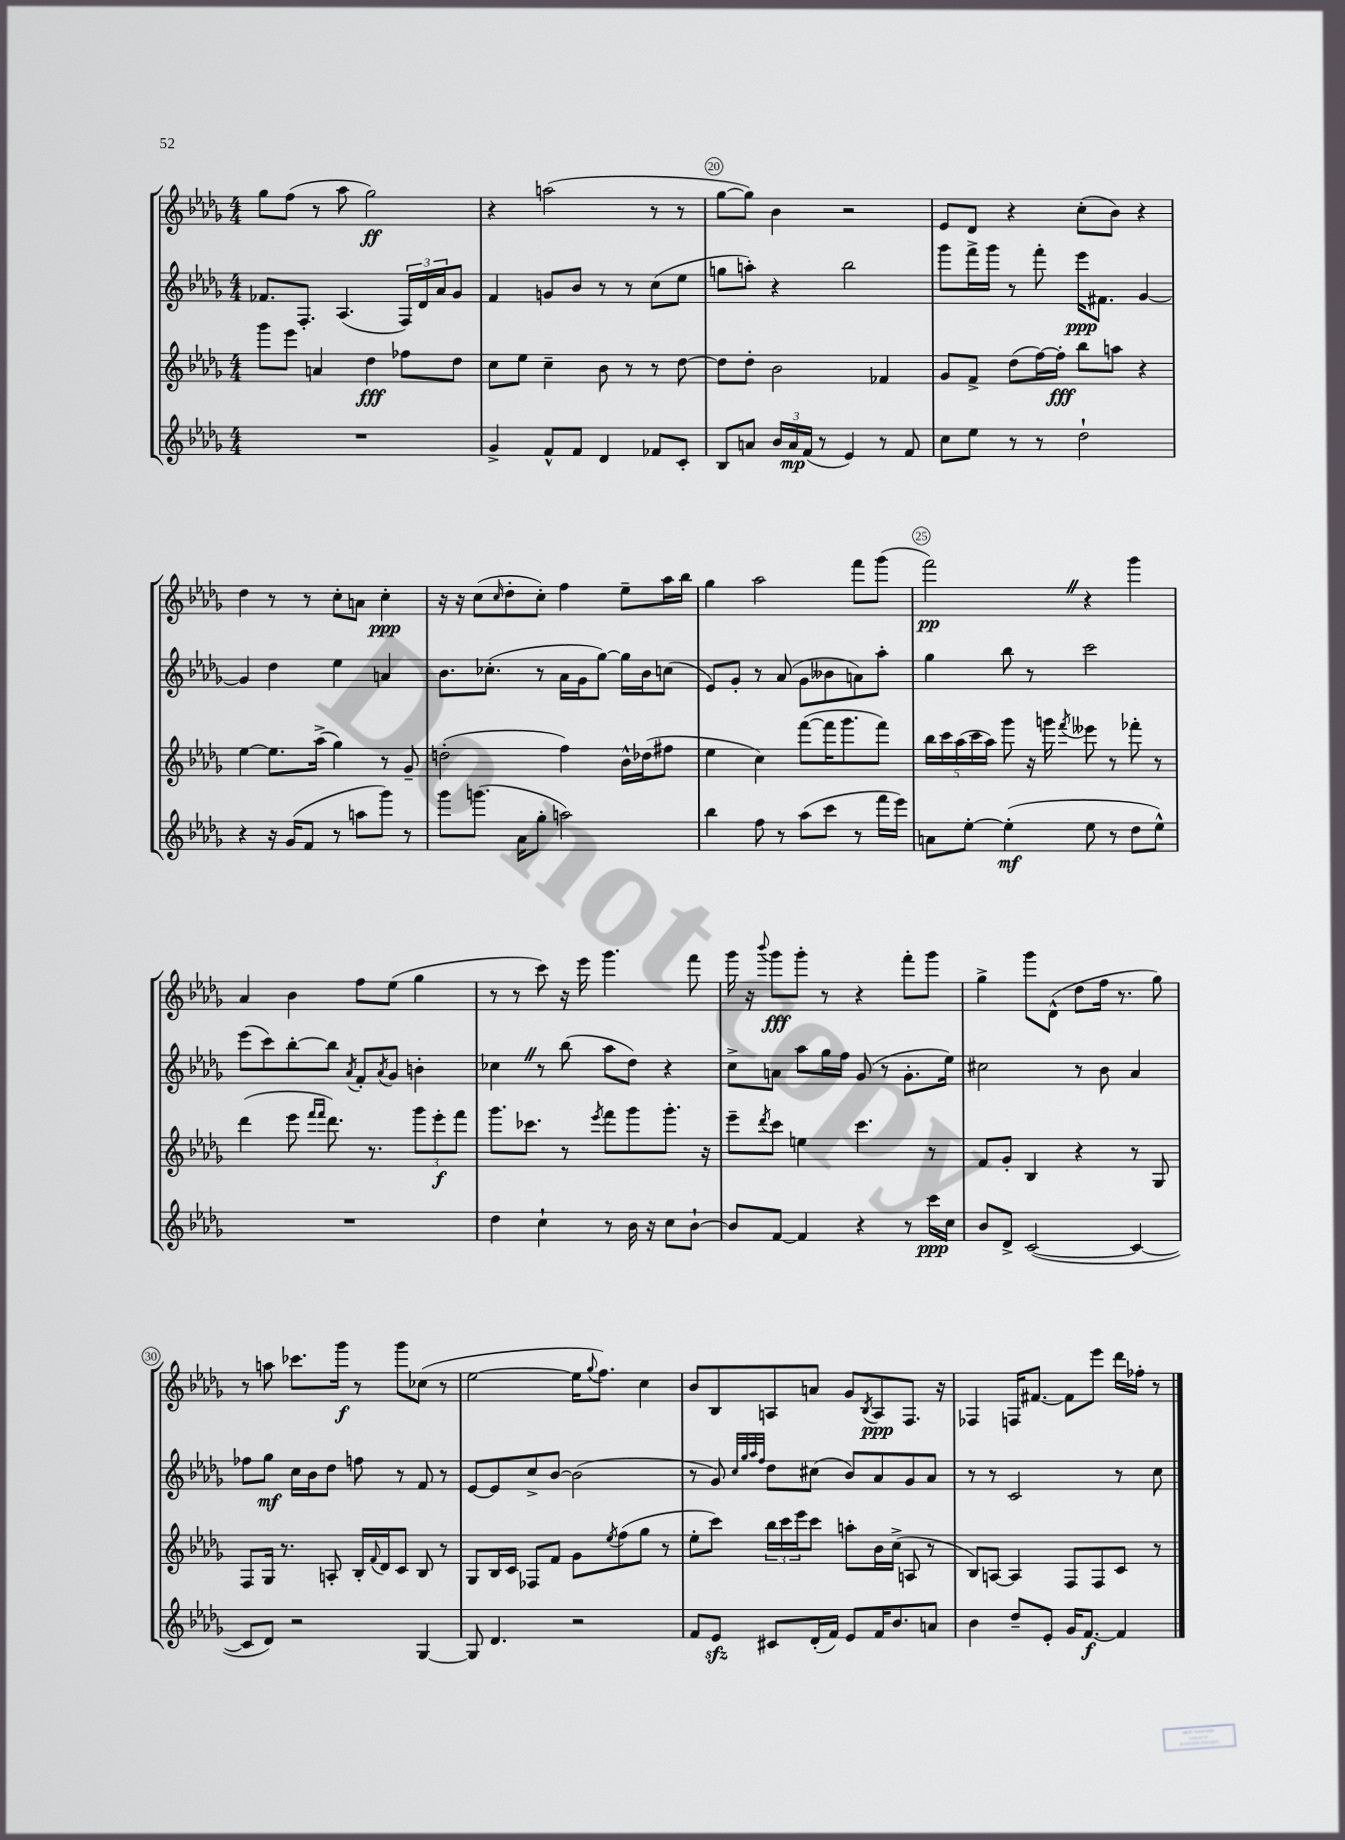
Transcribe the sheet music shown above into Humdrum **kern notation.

**kern	**kern	**kern	**kern
*staff4	*staff3	*staff2	*staff1
*clefG2	*clefG2	*clefG2	*clefG2
*k[b-e-a-d-g-]	*k[b-e-a-d-g-]	*k[b-e-a-d-g-]	*k[b-e-a-d-g-]
*M4/4	*M4/4	*M4/4	*M4/4
1r	8ggg-\L	8.f-/L	8gg-\L
.	8eee-\J	.	(8ff\J
.	.	8.F'/J	.
.	4a/	.	8r
.	.	(4.A-/	8aa-\
.	4dd-\	.	2gg-\)
.	8ff-\L	24F/LL)	.
.	.	24d-/	.
.	.	24a-/J	.
.	8dd-\J	8g-/J	.
=	=	=	=
4g-^/	8cc\L	4f/	4r
.	8ee-\J	.	.
8f^^/L	4cc~\	8g/L	(2aa\
8f/J	.	8b-/J	.
4d-/	8b-\	8r	.
.	8r	8r	.
8f-/L	8r	(8cc\L	8r
8c'/J	[8dd-\	8ee-\J	8r
=	=	=	=
8B-/L	8dd-\]L	8gg\L	[8gg-\L
8a/J	8dd-'\J	8aa'\J)	8gg-\]J)
24b-/LL	2b-\	4r	4b-\
24a/	.	.	.
(24f/JJ	.	.	.
8r	.	.	.
4e-/)	.	2bb-\	2r
8r	4f-/	.	.
8f/	.	.	.
=	=	=	=
8cc\L	8g-/L	8ggg-\L	8e-/L
8ee-\J	8f^/J	16fff^\L	8d-/J
.	.	16ggg-\JJ	.
8r	(8dd-\L	8r	4r
8r	[16ff\L)	8fff'\	.
.	16ff'\]JJ	.	.
2dd-`\	8bb-\L	16eee-\LK	(8cc'\L
.	.	8.f#\J	.
.	8aa\J	.	8b-\J)
.	4r	[4g-/	4r
=	=	=	=
4r	[4ee-\	4g-/]	4dd-\
16r	8.ee-\]L	4dd-\	8r
(16g-/LK	.	.	.
8f/J	.	.	8r
.	(16aa-^\Jk	.	.
8r	4gg-\)	4ee-\	8cc'\L
8aa\L	.	.	8a\J
8ggg-\J)	8r	4a/	4cc'\
8r	8g-~/	.	.
=	=	=	=
8ggg-\L	(2dd'\	8.b-\L	16r
.	.	.	16r
(8.ggg\J	.	.	(8cc\L
.	.	(8.cc-'\J	.
.	.	.	16qqcc/
.	.	.	8dd-'\
16a-\LK	.	.	.
8gg-'\J	.	8r	8cc'\J)
2aa\)	4ff\)	16a-\LL	4ff\
.	.	16g-\J	.
.	.	[8gg-\J)	.
.	16b-^^\LL	16gg-\]LL	8ee-~\L
.	(16dd-\J	16b-\J	.
.	8ff#\J	(8cc\J	16aa-\L
.	.	.	16bb-\JJ
=	=	=	=
4bb-\	4ee-\	8e-/L)	4gg-\
.	.	8g-'/J	.
8ff\	4cc\)	8r	2aa-\
8r	.	(8a-/	.
(8aa-\L	([8fff\L	8g-\L	.
8ccc\J	16fff\]K	8b--\	.
.	8.ggg-\	.	.
8r	.	8a\)	8fff\L
16fff\LL	8fff\J)	8aa-'\J	(8ggg-\J
16eee-\JJ)	.	.	.
=	=	=	=
8a\L	20bb-\LL	4gg-\	2fff\)
.	20ccc\	.	.
.	(20aa-\	.	.
[8ee-'\J	.	.	.
.	20ccc\	.	.
.	20aa-\JJ)	.	.
(4ee-'\]	8ggg-\	8bb-\	.
.	16r	8r	.
.	16ggg\	.	.
.	8qfff/	.	.
8ee-\	8eee--\	2ccc\	4r
8r	8r	.	.
8dd-\L	8fff-'\	.	4ggg-\
8ee-^^\J)	8r	.	.
=	=	=	=
1r	(4ddd-\	(8eee-\L	4a-/
.	.	8ccc\)	.
.	8eee-\	[8bb-'\	4b-\
.	16qqfff/LL	.	.
.	16qqfff/JJ	.	.
.	8.ddd-\)	8bb-\]J	.
.	.	8qa-/	.
.	.	8f'/L	8ff\L
.	8.r	.	.
.	.	8qa-/	.
.	.	8g-/J	(8ee-\J
.	12ggg-\L	4b'\	4gg-\
.	12eee-'\	.	.
.	12fff\J	.	.
=	=	=	=
4dd-\	8.ggg-\L	4cc-\	8r
.	.	.	8r
.	8.ccc-\J	.	.
4cc`\	.	8r	8ccc\)
.	8r	(8bb-\	16r
.	.	.	16eee-\
.	8qeee-/	.	.
8r	8fff\L	8aa-\L	4.ggg-\
16b-\	8ggg-\	8dd-\J)	.
16r	.	.	.
8cc\L	8.ggg-'\J	4r	.
[8b-`\J	.	.	8fff\
.	16r	.	.
=	=	=	=
8b-/]L	8eee-~\L	8cc^\L	16ggg-\
.	.	.	16r
.	8qddd-/	.	8qqbbb-/
[8f/J	8ccc\J	8a\J	8ggg-\L
4f/]	4ee\	8aa-\L	8ggg-'\J
.	.	16gg-\L	8r
.	.	16ff\JJ	.
4r	4.ccc\	(8g-/	4r
.	.	8r	.
8r	.	8.g-'\L	8fff'\L
16ccc\LL	8r	.	8ggg-\J
16cc\JJ	.	16ee-\Jk)	.
=	=	=	=
8b-/L	8f/L	2cc#\	4gg-^\
8d-^/J	8g-'/J	.	.
([2c/	4B-/	.	8ggg-\L
.	.	.	(8d-^^\J
.	4r	8r	8dd-\L
.	.	8b-\	16ff\Jk
.	.	.	8.r
4c/_	8r	4a-/	.
.	8G-/	.	8gg-\)
=	=	=	=
8c/]L	8F/L	8ff-\L	8r
8d-/J)	16G-/Jk	8gg-\J	8aa\
.	8.r	.	.
2r	.	16cc\LL	8.ccc-\L
.	.	16b-\J	.
.	8A'/	8dd-\J	.
.	.	.	16ggg-\Jk
.	16B-'/LL	8ff\	8r
.	8qqf/	.	.
.	16d-/J	.	.
.	8c/J	8r	8ggg-\L
[4G-/	8B-/	8f/	(8cc-\J
.	8r	8r	8r
=	=	=	=
8G-/]	8G-/L	[8e-/L	[2ee-\
4.d-/	16B-/L	8e-/]	.
.	16c/JJ	.	.
.	8F-/L	8cc^/	.
.	8f/J	[8b-/J	.
2r	8g-\L	(2b-\]	16ee-\]LK
.	.	.	8qqgg-/
.	.	.	8.ff\J)
.	8qee-/	.	.
.	(8ff\	.	.
.	8gg-\J	.	4cc\
.	8r	.	.
=	=	=	=
8f/L	8ee-'\L	8r	8b-/L
8e-/J	8ccc\J)	8g-/)	8B-/
.	.	32qqcc/LLL	.
.	.	32qqgg-/	.
.	.	32qqaa-/	.
.	.	32qqff/JJJ	.
8c#/L	24bb-\LL	8dd-\L	8A/
.	24ccc\	.	.
.	24eee-\J	.	.
(16d-'/L	8ccc\J	(8cc#\J	8a/J
16f/JJ)	.	.	.
8e-/L	8aa'\L	8b-/L)	8g-/L
.	.	.	8qB-/
16f/K	16b-\L	8a-/	8A/
8.b-/	(16cc^\JJ	.	.
.	8A/	8g-/	8.F/J
8a/J	8r	8a-/J	.
.	.	.	16r
=	=	=	=
4b-\	8B-/L)	8r	4F-/
.	[8A/J	8r	.
8dd-~/L	4A/]	2c/	16F/LK
.	.	.	[8.f#/J
8e-'/J	.	.	.
16g-/LK	8F/L	.	8f#\]L
[8.f/J	.	.	.
.	8F/	.	8eee-\J
4f/]	8c/J	8r	16ddd-\LL
.	.	.	16ff-'\JJ
.	8r	8cc\	8r
==	==	==	==
*-	*-	*-	*-
